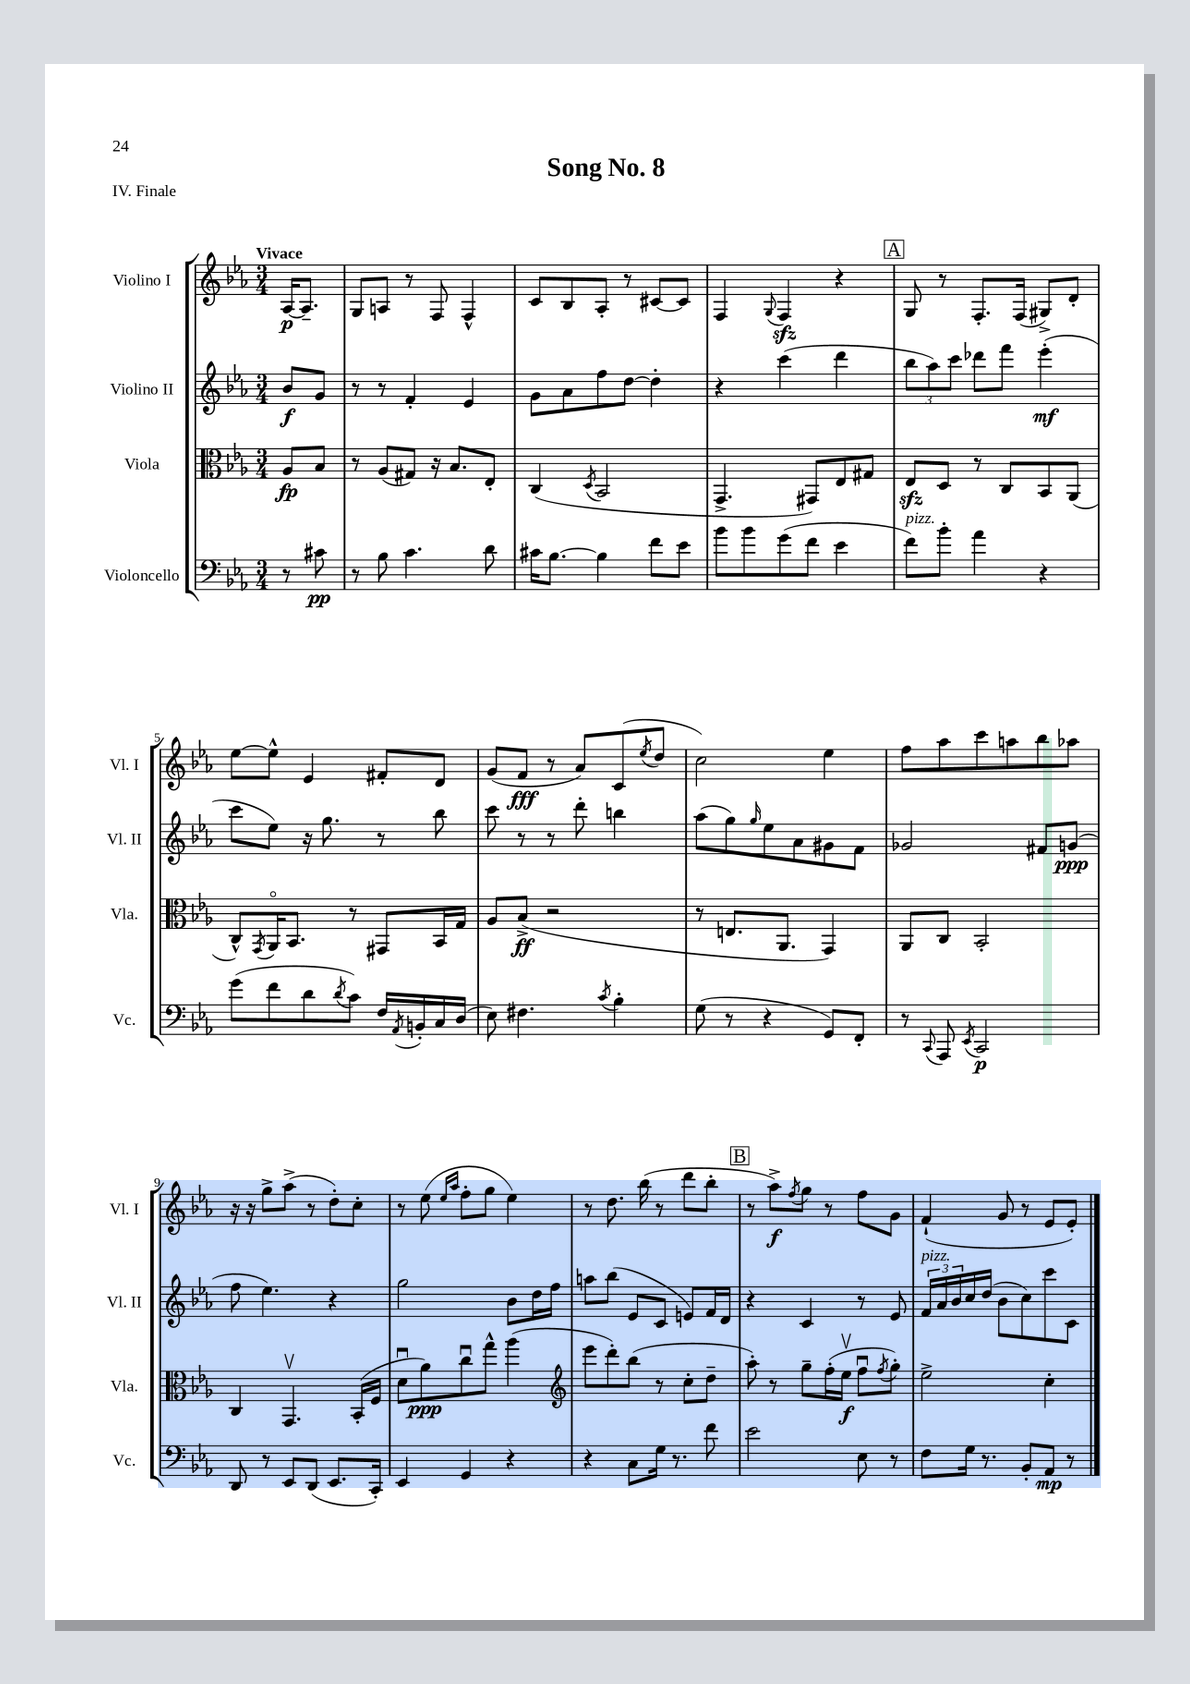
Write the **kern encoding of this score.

**kern	**kern	**kern	**kern
*staff4	*staff3	*staff2	*staff1
*clefF4	*clefC3	*clefG2	*clefG2
*k[b-e-a-]	*k[b-e-a-]	*k[b-e-a-]	*k[b-e-a-]
*M3/4	*M3/4	*M3/4	*M3/4
8r	8A-	8b-	[16A-
.	.	.	8.A-~]
8c#	8B-	8g	.
=	=	=	=
8r	8r	8r	8G
8B-	(8A-	8r	8A
4.c	8G#)	4f'	8r
.	16r	.	8F
.	8.B-	.	.
.	.	4e-	4F^^
8d	8E-'	.	.
=	=	=	=
16c#	(4C	8g	8c
[8.B-	.	.	.
.	.	8a-	8B-
.	8qD	.	.
4B-]	2BB-	8ff	8A-'
.	.	[8dd	8r
8f	.	4dd']	[8c#
8e-	.	.	8c#]
=	=	=	=
8b-	4.GG^	4r	4F
8b-	.	.	.
.	.	.	8qqG
(8g	.	(4ccc	4F
8f	8GG#)	.	.
4e-	8E-	4ddd	4r
.	8G#	.	.
=	=	=	=
8f)	8E-	12bb-	8G
.	.	12aa-)	.
8b-'	8D	.	8r
.	.	12ccc	.
4a-	8r	8ddd-	8.F'
.	8C	8fff	.
.	.	.	(16F
4r	8BB-	(4eee-'	8G#^)
.	(8AA-	.	8d'
=	=	=	=
(8g	8C^^)	8ccc	[8ee-
.	8qGG	.	.
8f	16AA-o	8ee-)	8ee-^^]
.	8.BB-	.	.
8d	.	16r	4e-
.	.	8.gg	.
8qd	.	.	.
8c)	8r	.	.
16F	8GG#	8r	8f#'
8qAA-	.	.	.
16BB'	.	.	.
16C	16BB-	8bb-	8d
(16D	16G	.	.
=	=	=	=
8E-)	8A-	8ccc	(8g
4.F#	(8B-^	8r	8f
.	2r	8r	8r
.	.	8ddd'	8a-)
8qc	.	.	.
4B-'	.	4bb	(8c
.	.	.	8qee-
.	.	.	8dd
=	=	=	=
(8G	8r	(8aa-	2cc)
8r	8.E	8gg)	.
.	.	16qqgg	.
4r	.	8ee-	.
.	8.AA-	.	.
.	.	8a-	.
8GG)	4GG)	8g#	4ee-
8FF'	.	8f	.
=	=	=	=
8r	8AA-	2g-	8ff
8qqCC	.	.	.
8AAA-	8C	.	8aa-
8qEE-	.	.	.
2CC	2BB-'	.	8ccc
.	.	.	8aa
.	.	8f#	8bb-
.	.	(8g	8aa-
=	=	=	=
8DD	4C	8ff	16r
.	.	.	16r
8r	.	4.ee-)	8gg^
8EE-	4.GGv	.	(8aa-^
(8DD	.	.	8r
8.EE-	.	4r	8dd')
.	(16BB-'	.	8cc'
16CC')	16F	.	.
=	=	=	=
4EE-	8du	2gg	8r
.	8a-)	.	(8ee-
.	.	.	16qqee-
.	.	.	16qqaa-
4GG	8ccu	.	8ff'
.	8gg^^	.	8gg
4r	(4aa-	8b-	4ee-)
.	.	16dd	.
.	.	16ff	.
=	=	=	=
*	*clefG2	*	*
4r	8eee-	8aa	8r
.	8ddd')	(8bb-	8.dd
8C	(8bb-	8e-	.
.	.	.	(16bb-
16G	8r	8c	8r
8.r	.	.	.
.	8cc'	8e)	8ddd
8f	8dd~	16f	8bb-'
.	.	16d	.
=	=	=	=
2e-	8aa-')	4r	8r
.	8r	.	8aa-^)
.	.	.	8qff
.	8gg~	4c	8gg
.	(16ff'	.	8r
.	16ee-v	.	.
8E-	8ffu	8r	8ff
.	8qff	.	.
8r	8gg')	8e-	8g
=	=	=	=
8F	2ee-^	24f	(4f`
.	.	24a-	.
.	.	24b-	.
16G	.	16cc	.
8.r	.	(16dd	.
.	.	8b-	8g
8BB-'	.	8cc)	8r
8AA-	4cc'	8ccc	8e-
8r	.	8c	8e-')
==	==	==	==
*-	*-	*-	*-
